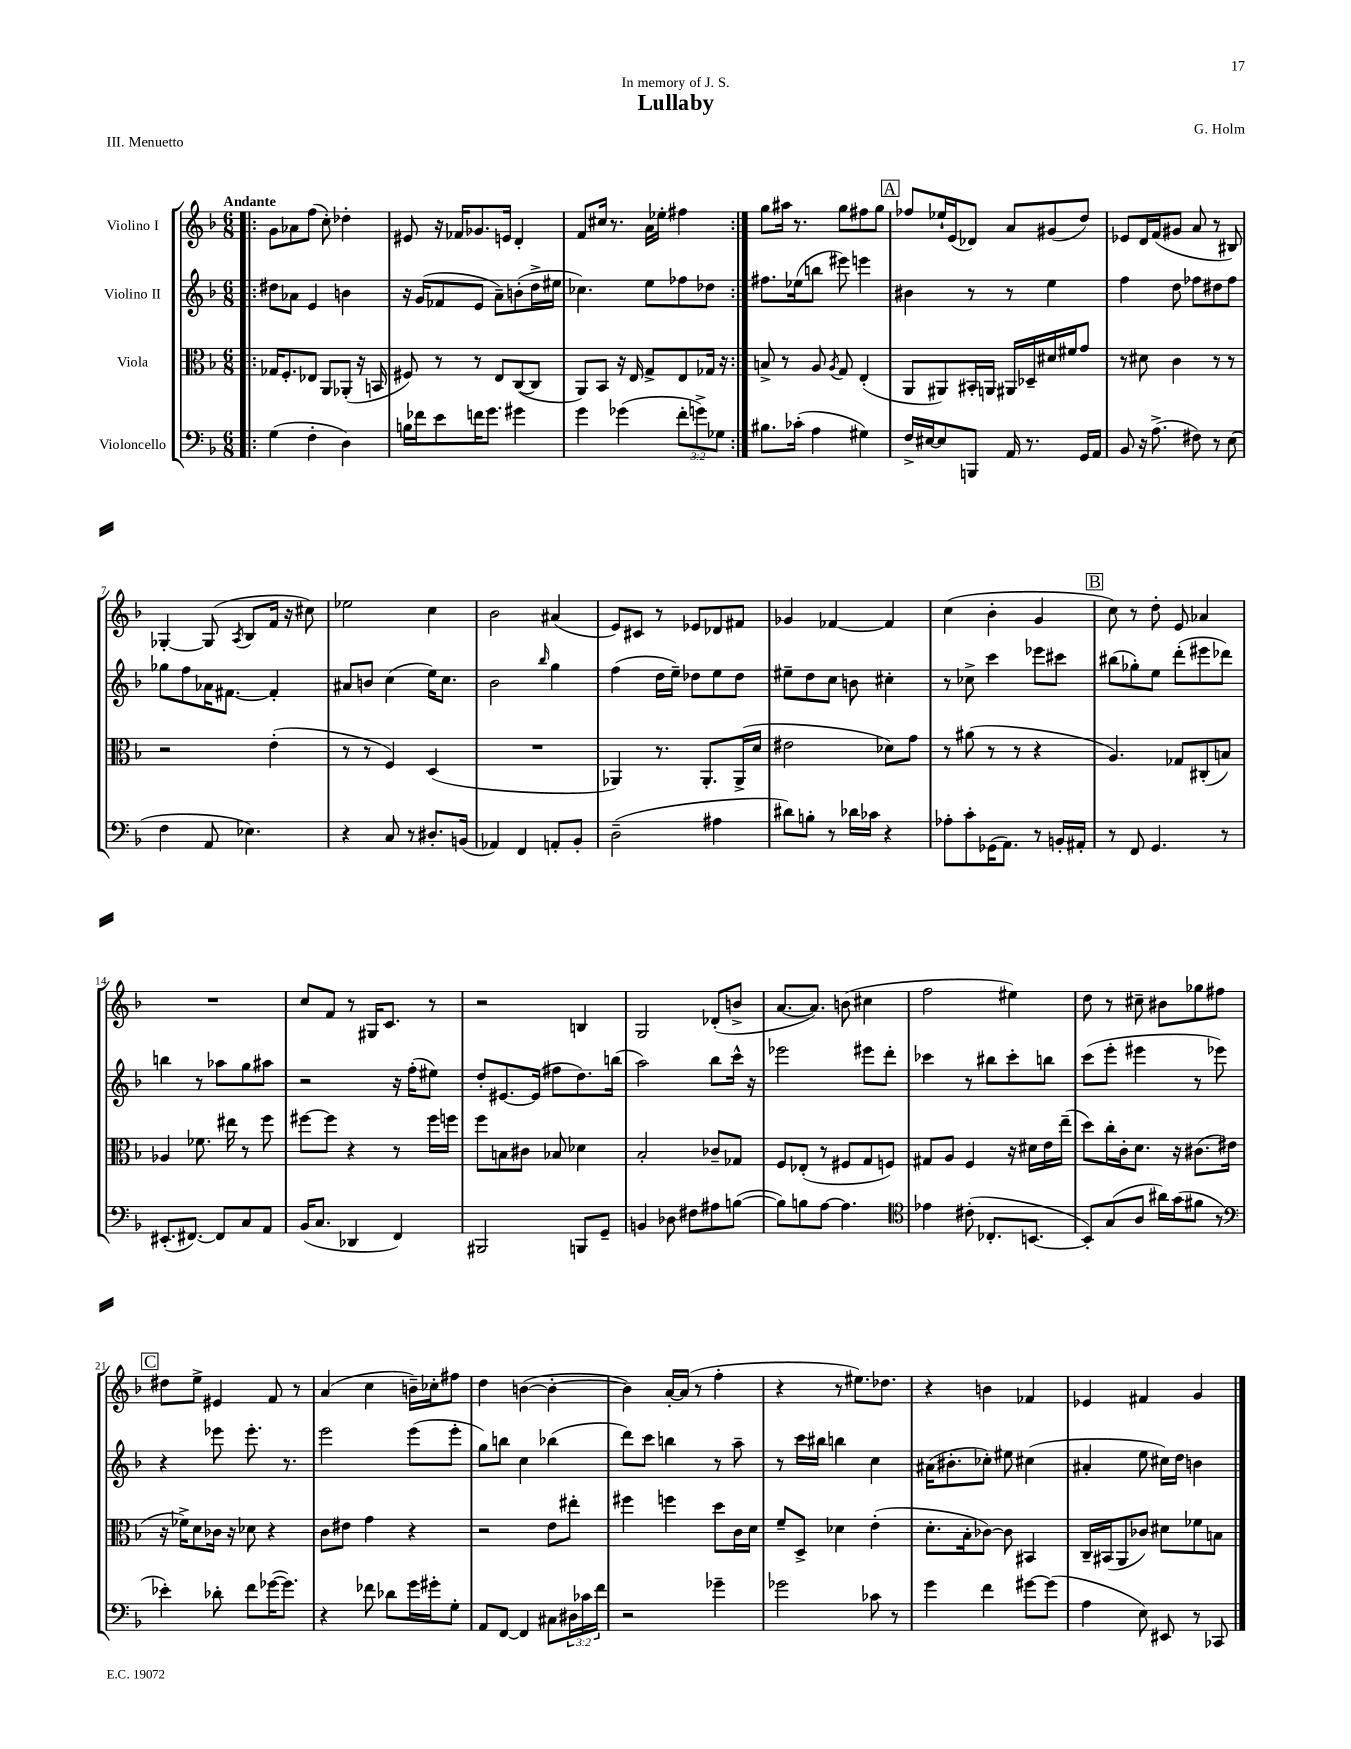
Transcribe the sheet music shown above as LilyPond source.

\header { title = "Lullaby" composer = "G. Holm" dedication = "In memory of J. S." piece = "III. Menuetto" }
<<
\new StaffGroup <<
\new Staff = "s0" \with { instrumentName = "Violino I" } {
    \clef treble \key f \major \numericTimeSignature \time 6/8 \tempo "Andante"
    \repeat volta 2 { \bar ".|:" g'8 aes'8 f''8( c''8-.) des''4-. |
    eis'8 r16 fes'16 ges'8. e'16 d'4-. |
    f'8 cis''16 r8. a'16 ees''16-. fis''4 | }
    g''8 ais''16 r8. g''8 fis''8 g''8 |
    \mark \markup { \box "A" } fes''8 ees''16-! e'16( des'8) a'8 gis'8( d''8) |
    ees'8 d'16 f'16( gis'8 a'8 r8 bis8) |
    ges4~-. ges8( \acciaccatura { a8 } bes8 f'16 r16 cis''8) |
    ees''2 c''4 |
    bes'2 ais'4( |
    e'8) cis'8 r8 ees'8 des'8 fis'8 |
    ges'4 fes'4~ fes'4 |
    c''4( bes'4-. g'4 |
    \mark \markup { \box "B" } c''8) r8 d''8-. e'8 aes'4 |
    R2. |
    c''8 f'8 r8 gis16 c'8. r8 |
    r2 b4 |
    g2 des'8-.( b'8-> |
    a'8.~ a'8.) b'8( cis''4 |
    f''2 eis''4) |
    d''8 r8 cis''8-- bis'8 ges''8 fis''8 |
    \mark \markup { \box "C" } dis''8 e''8-> eis'4 f'8 r8 |
    a'4( c''4 b'16--) ces''16-. fis''8 |
    d''4 b'4~( b'4~-. |
    b'4) a'16~-. a'16( r8 f''4-. |
    r4 r8 eis''8.) des''8. |
    r4 b'4 fes'4 |
    ees'4 fis'4 g'4 \bar "|." |
}
\new Staff = "s1" \with { instrumentName = "Violino II" } {
    \clef treble \key f \major \numericTimeSignature \time 6/8
    \repeat volta 2 { \bar ".|:" dis''8 aes'8 e'4 b'4 |
    r16 g'16( fes'8 e'8 a'8--) b'8-.( d''16-> eis''16 |
    ces''4.) e''8 fes''8 des''8 | }
    fis''8. ees''16( b''8 eis'''8) e'''4 |
    \mark \markup { \box "A" } bis'4 r8 r8 e''4 |
    f''4 d''8 fes''8 dis''8 fes''8 |
    ges''8 f''8 aes'16 fis'8.~ fis'4-. |
    ais'8 b'8 c''4( e''16) c''8. |
    bes'2 \grace { bes''16 } g''4 |
    f''4( d''16 e''16--) des''8 e''8 des''8 |
    eis''8-- d''8 c''8 b'8 cis''4-. |
    r8 ces''8-> c'''4 ees'''8 cis'''8 |
    \mark \markup { \box "B" } bis''8( ges''8-.) e''8 d'''8-.( eis'''8 des'''8) |
    b''4 r8 aes''8 g''8 ais''8 |
    r2 r16 f''16-.( eis''8) |
    d''8-. eis'8.~ eis'16( fis''8 d''8.) b''16( |
    a''2) bes''8 c'''16-^ r16 |
    ees'''2 eis'''8 d'''8-. |
    ces'''4 r8 bis''8 ces'''8-. b''8 |
    c'''8( e'''8-. eis'''4 r8 ees'''8) |
    \mark \markup { \box "C" } r4 ees'''8 ees'''8.-. r8. |
    e'''2 e'''8( e'''8-. |
    g''8) b''8 c''4 bes''4( |
    d'''8) c'''8 b''4 r8 a''8-- |
    r8 c'''16 bis''16 b''4 c''4 |
    ais'16( bis'8.-. ces''8-.) eis''8 cis''4( |
    ais'4-. e''8 cis''16) d''16 b'4 \bar "|." |
}
\new Staff = "s2" \with { instrumentName = "Viola" } {
    \clef alto \key f \major \numericTimeSignature \time 6/8
    \repeat volta 2 { \bar ".|:" ges16 f8.-. ees8 a,8 aes,8-.( r16 b,16 |
    fis8) r8 r8 e8 c8~( c8 |
    a,8) bes,8 r16 e16 g8-> e8 ges16 r16 | }
    b8-> r8 a8 \acciaccatura { a8 } g8 e4-.( |
    \mark \markup { \box "A" } a,8 ais,8) bis,16-. a,16 ais,16 des16-- dis'16 fis'16 g'8 |
    r8 dis'8 c'4 r8 r8 |
    r2 e'4-.( |
    r8 r8 f4) d4( |
    R2. |
    aes,4) r8. aes,8.-. aes,16->( d'16 |
    eis'2 des'8) g'8 |
    r8 ais'8( r8 r8 r4 |
    \mark \markup { \box "B" } a4.) ges8 cis8-.( b8) |
    aes4 fes'8. eis''16 r8 f''8 |
    fis''8~ fis''8 r4 r8 fis''16 f''16 |
    f''8 b8 cis'8 bes8 des'4 |
    bes2-. ces'8-- ges8 |
    f8 ees8-.( r8 fis8 g8 f8) |
    gis8 a8 f4 r16 dis'16 e'16 e''16--( |
    d''8) c''16-. c'16-. d'8. r16 cis'8.( eis'16 |
    \mark \markup { \box "C" } r16 fes'16->) d'8 ces'16 r16 des'8 r4 |
    c'8 eis'8 g'4 r4 |
    r2 e'8 eis''8-. |
    fis''4 f''4 d''8 c'16 d'16 |
    f'8-- d8-> des'4 e'4-.( |
    d'8.-. bes16-. ces'8~) ces'8 bis,4 |
    c16-- bis,16( a,8 ces'8) dis'8 fes'8 b8 \bar "|." |
}
\new Staff = "s3" \with { instrumentName = "Violoncello" } {
    \clef bass \key f \major \numericTimeSignature \time 6/8 \override Staff.TupletNumber.text = #tuplet-number::calc-fraction-text
    \repeat volta 2 { \bar ".|:" g4( f4-. d4) |
    b16 fes'16 e'8 f'16 g'8. gis'4 |
    g'4 ges'4( \tuplet 3/2 { f'8-. g'8->) ges8 } | }
    bis8. ces'16-.( a4 gis4) |
    \mark \markup { \box "A" } f16-> eis16~ eis8 b,,8 a,16 r8. g,16 a,16 |
    bes,8 r16 a8.->( fis8) r8 e8( |
    f4 a,8 ees4.) |
    r4 c8 r8 dis8.-. b,16( |
    aes,4) f,4 a,8-. bes,8-. |
    d2--( ais4 |
    dis'8) b8-. r8 des'16 ces'16 r4 |
    aes8-. c'8-. ges,16( a,8.) r8 b,16-. ais,16-. |
    \mark \markup { \box "B" } r8 f,8 g,4. r8 |
    eis,8.-.( fis,8.~) fis,8 c8 a,8 |
    bes,16( c8. des,4 f,4) |
    bis,,2 b,,8 g,8-- |
    b,4 des8 fis8 ais8 b8~( |
    b8) b8 a8~ a4. |
    \clef tenor ees'4 cis'8-.( ces8.-. b,8.~ |
    b,8-.) g8( a8 ais'16) g'16( fis'8 r8 |
    \mark \markup { \box "C" } \clef bass ees'4-.) des'8-. f'8 ges'16~( ges'8.) |
    r4 fes'8 des'8 g'16 gis'16-. g8-. |
    a,8 f,8~ f,4 cis8 \tuplet 3/2 { dis16 ces'16 f'16 } |
    r2 ges'4-- |
    ges'2 ces'8 r8 |
    g'4 f'4 gis'8~ gis'8( |
    a4 e8) eis,8 r8 ces,8 \bar "|." |
}
>>
>>
